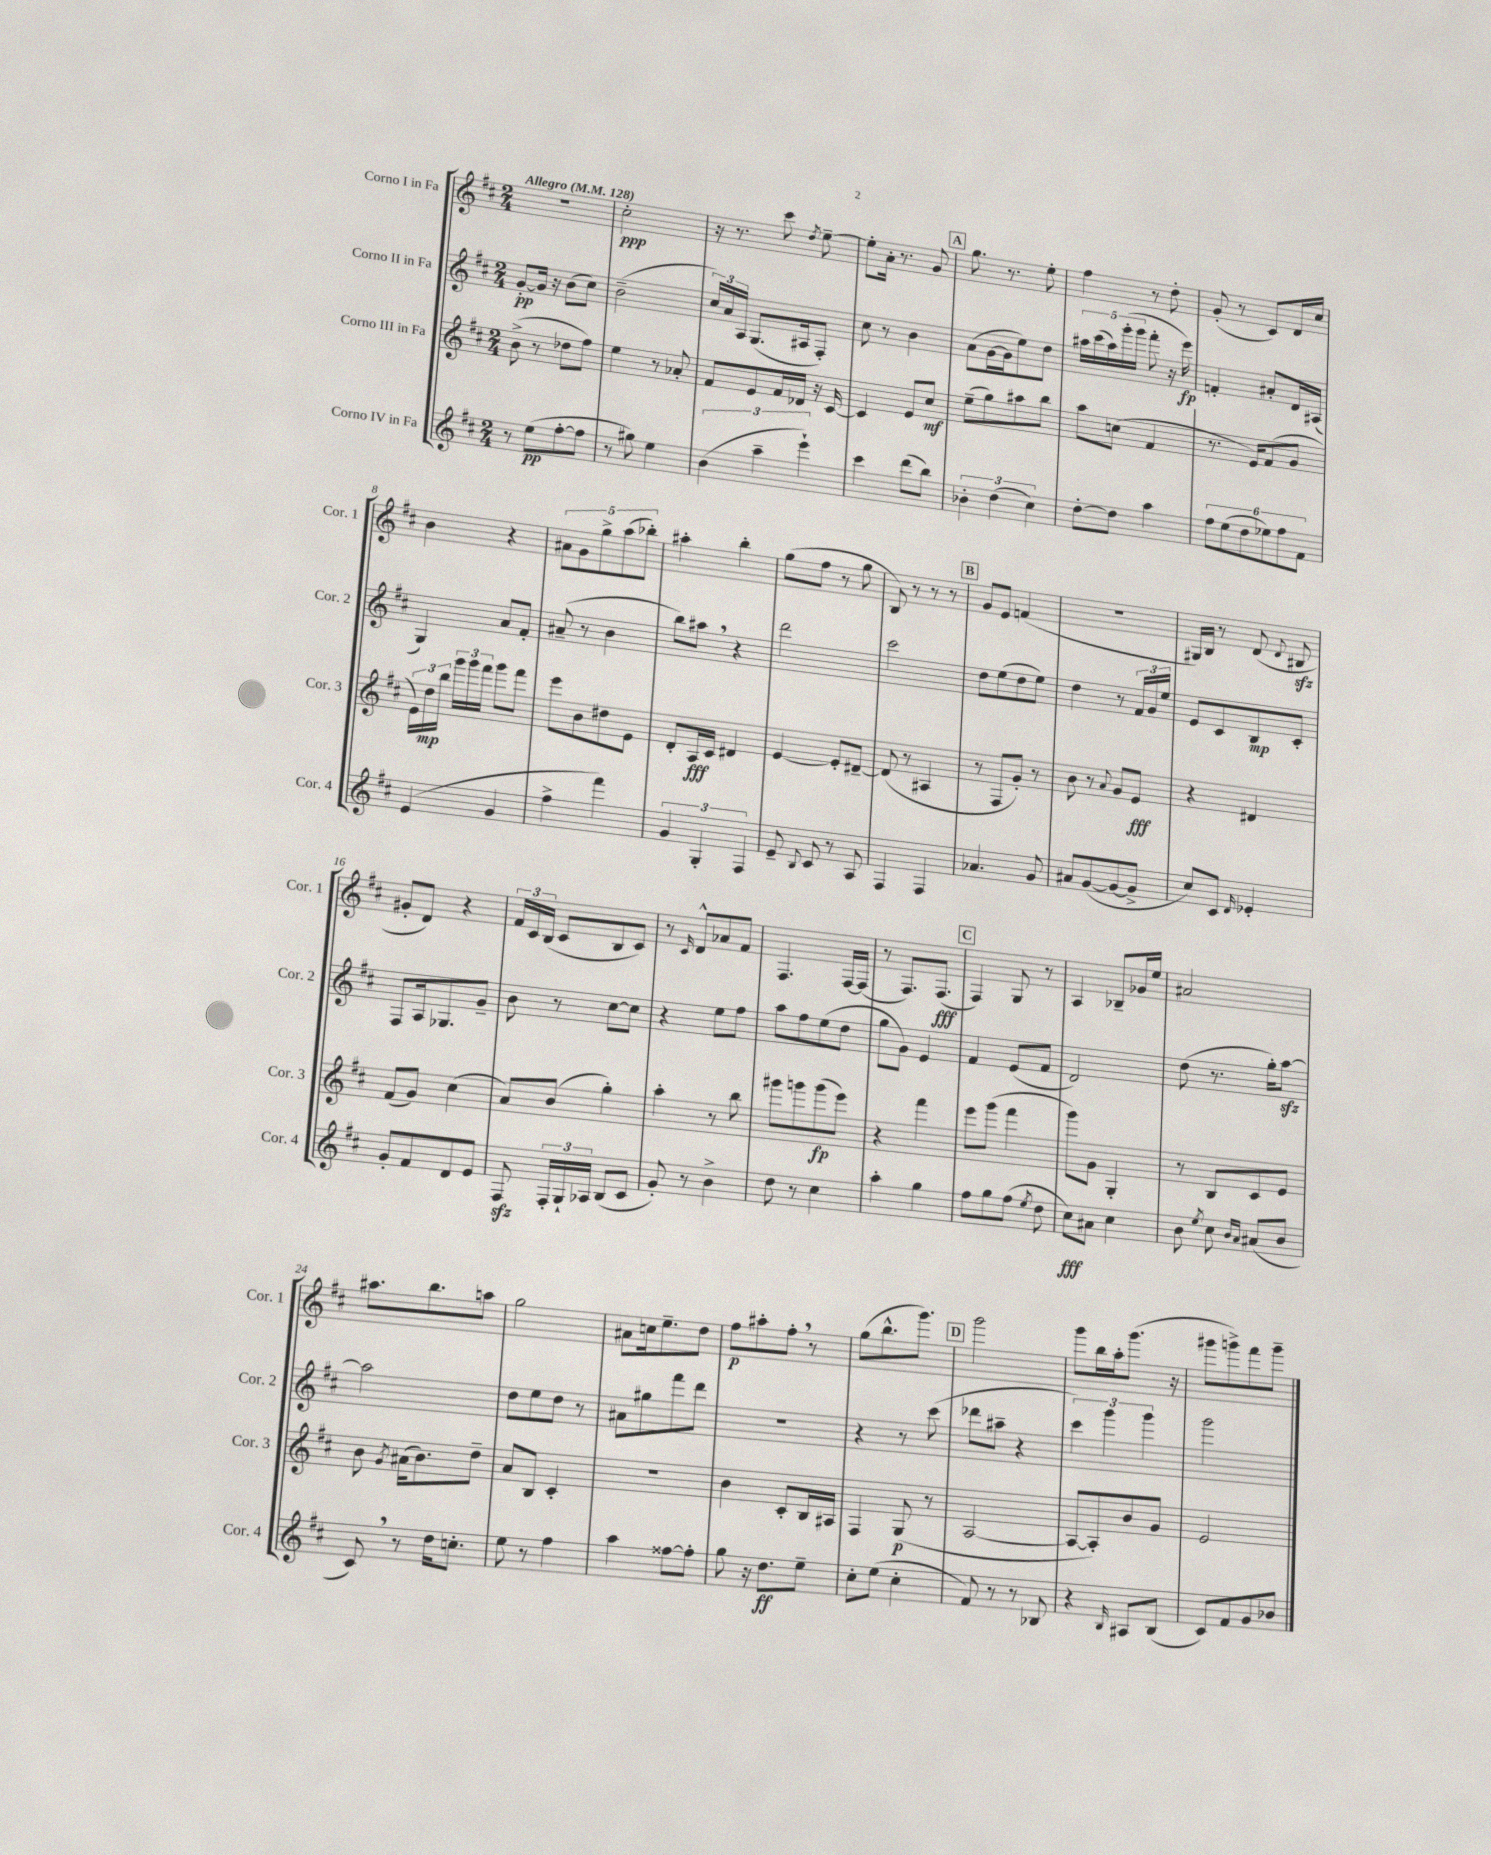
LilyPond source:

<<
\new StaffGroup <<
\new Staff = "s0" \with { instrumentName = "Corno I in Fa" shortInstrumentName = "Cor. 1" } {
    \clef treble \key d \major \numericTimeSignature \time 2/4 \tempo "Allegro" 4 = 128
    \autoBeamOff R2 |
    cis''2-.\ppp |
    r16 r8. cis'''8 \acciaccatura { d''8 } e''8~-- |
    e''8[-. a'16]-. r8. g'8 |
    \mark \markup { \box "A" } g''8. r8. e''8-. |
    fis''4 r8 d''8-. |
    g'8-.( r8 cis'8[) d'16 cis''16] |
    b'4 r4 |
    \tuplet 5/4 { ais'8[ g'8 g''8-> a''8( bes''8]-.) } |
    ais''4-. b''4-. |
    g''8[( fis''8] r8 g''8 |
    b8) r8 r8 r8 |
    \mark \markup { \box "B" } g'8[ e'8] f'4( |
    R2 |
    gis16[) b16] r8 d'8( \appoggiatura { d'8 } bis8\sfz |
    gis'8[-. d'8]) r4 |
    \tuplet 3/2 { fis'16[ cis'16 b16]( } cis'8[ b8 cis'8]) |
    r8 \grace { cis'16 } d'8[-^ aes'8 fis'8] |
    fis4. fis16[~ fis16]( |
    r8 fis8.[) fis8.]\fff( |
    \mark \markup { \box "C" } fis4) g8 r8 |
    a4 bes8[-- ges'16 e''16] |
    ais'2 |
    ais''8.[ b''8. a''8] |
    g''2 |
    ais'8[ c''16 e''8.-- d''8] |
    fis''8[\p ais''8-. fis''8]-. \breathe r8 |
    g''8[( b''8.-^ g'''8.]) |
    \mark \markup { \box "D" } g'''2 |
    g'''8[ b''16 a''16-. g'''8.]( r16 |
    gis'''8[ g'''8->) fis'''8 g'''8]-- \bar "|." |
}
\new Staff = "s1" \with { instrumentName = "Corno II in Fa" shortInstrumentName = "Cor. 2" } {
    \clef treble \key d \major \numericTimeSignature \time 2/4
    \autoBeamOff g'8[~-.\pp g'16] r16 b'8[( cis''8]) |
    b'2--( |
    \tuplet 3/2 { cis''16[) a'16 a16] } g8.[( ais16 fis8]-.) |
    cis''8 r8 b'4 |
    \mark \markup { \box "A" } a'8[( g'16~ g'16 e''8) d''8] |
    \tuplet 5/4 { ais''16[ cis'''16( ais''16) g'''16-.( g'''16] } fis'''8-. r16 e'''16\fp) |
    f'4-. ais'8[-. d'16 ais16]( |
    g4) a'8[ fis'8]-. |
    ais'8--( r8 b'4 |
    b''8[) ais''8] \breathe r4 |
    d'''2 |
    cis'''2 |
    \mark \markup { \box "B" } d''8[ e''8( d''8 e''8]) |
    d''4 r8 \tuplet 3/2 { fis'16[ g'16 e''16] } |
    e'8[ cis'8 b8\mp cis'8]-. |
    fis8[ a16 ges8. g'8]-- |
    b'8 r8 cis''8[~ cis''8] |
    r4 e''8[ fis''8] |
    a''8[ fis''8 e''8( d''8] |
    g''8[ g'8]) e'4 |
    \mark \markup { \box "C" } fis'4 e'8[( fis'8] |
    d'2) |
    d''8( r8. g''16[-.) a''8]~\sfz |
    a''2 |
    d''8[ e''8 d''8] r8 |
    ais'8[ gis''8 fis'''8 d'''8] |
    r2 |
    r4 r8 cis'''8( |
    \mark \markup { \box "D" } des'''8[ ais''8]-- r4 |
    \tuplet 3/2 { cis'''4) g'''4 g'''4 } |
    g'''2 \bar "|." |
}
\new Staff = "s2" \with { instrumentName = "Corno III in Fa" shortInstrumentName = "Cor. 3" } {
    \clef treble \key d \major \numericTimeSignature \time 2/4
    \autoBeamOff b'8->( r8 des''8[ fis''8]) |
    e''4 r8 aes'8-. |
    fis'8[ e'8 fis'16 des'16] r16 cis'16~ |
    cis'4 e'8[ cis''8]\mf |
    \mark \markup { \box "A" } e''8[--( g''8) ais''8 b''8] |
    a''8[ c''8]( fis'4 |
    r8. e'16[) fis'8( g'8] |
    \tuplet 3/2 { e'16[) d''16\mp b''16] } \tuplet 3/2 { g'''16[ g'''16 fis'''16] } g'''8[ fis'''8] |
    e'''8[ b'8 dis''8 e'8] |
    d'8[-. a16\fff cis'16] dis'4 |
    e'4~ e'8[-. dis'8]~-- |
    dis'8( r8 ais4 |
    \mark \markup { \box "B" } r8 fis8[ g'8]-.) r8 |
    b'8 r8 \appoggiatura { a'8 } g'8[ e'8]\fff |
    r4 dis'4 |
    fis'8[( g'8]) cis''4( |
    a'8[) b'8]( g''4-.) |
    a''4-. r8 b''8 |
    gis'''8[ g'''8 g'''8\fp( e'''8]) |
    r4 fis'''4 |
    \mark \markup { \box "C" } e'''8[ g'''8]( fis'''4 |
    g'''8[) g'8] g4-. |
    r8 b8[ cis'8 e'8] |
    b'8 \acciaccatura { g'8 } ais'16[( b'8.) d''8]-- |
    a'8[ b8] cis'4-. |
    r2 |
    b'4 cis'8[-. b16 ais16] |
    fis4 g8\p( r8 |
    \mark \markup { \box "D" } a2~ |
    a8[~ a8-.) b'8 g'8] |
    e'2 \bar "|." |
}
\new Staff = "s3" \with { instrumentName = "Corno IV in Fa" shortInstrumentName = "Cor. 4" } {
    \clef treble \key d \major \numericTimeSignature \time 2/4
    \autoBeamOff r8 e''8[\pp( fis''8~-. fis''8] |
    r8 gis''8) e''4 |
    \tuplet 3/2 { b'4( a''4-- e'''4-!) } |
    cis'''4 d'''8[( b''8]) |
    \mark \markup { \box "A" } \tuplet 3/2 { bes'4-. d''4( cis''4) } |
    d''8[~-. d''8] a''4 |
    \tuplet 6/4 { fis''8[ e''8( d''8 ees''8) fis''8 fis'8] } |
    e'4( g'4 |
    fis''4-> fis'''4) |
    \tuplet 3/2 { g'4 g4-. fis4 } |
    e'8-- \appoggiatura { b8 } cis'8 r8 a8 |
    fis4 fis4 |
    \mark \markup { \box "B" } aes'4. g'8 |
    ais'8[ g'8~( g'8~ g'8]-> |
    cis''8[) cis'8] \grace { d'16 } ees'4-. |
    g'8[-. fis'8 d'8 e'8] |
    fis8\sfz \tuplet 3/2 { fis16[-. g16-! aes16] } b8[( cis'8] |
    g'8-.) r8 b'4-> |
    d''8 r8 cis''4 |
    a''4-. g''4 |
    \mark \markup { \box "C" } fis''8[ g''8 fis''8]( \acciaccatura { e''8 } d''8 |
    cis''8[\fff) ais'8] cis''4 |
    b'8 \acciaccatura { e''8 } cis''8 \grace { b'16[ a'16] } ais'8[( b'8] |
    cis'8) \breathe r8 d''16[ c''8.]-. |
    e''8 r8 fis''4 |
    a''4 fisis''8[~ fisis''8]-. |
    g''8 r16 d''8.[\ff e''8]-- |
    cis''8[-. e''8]( cis''4-. |
    \mark \markup { \box "D" } fis'8) r8 r8 bes8 |
    r4 \grace { b16 } ais8[ b8]( |
    cis'8[) fis'8 g'8 bes'8] \bar "|." |
}
>>
>>
